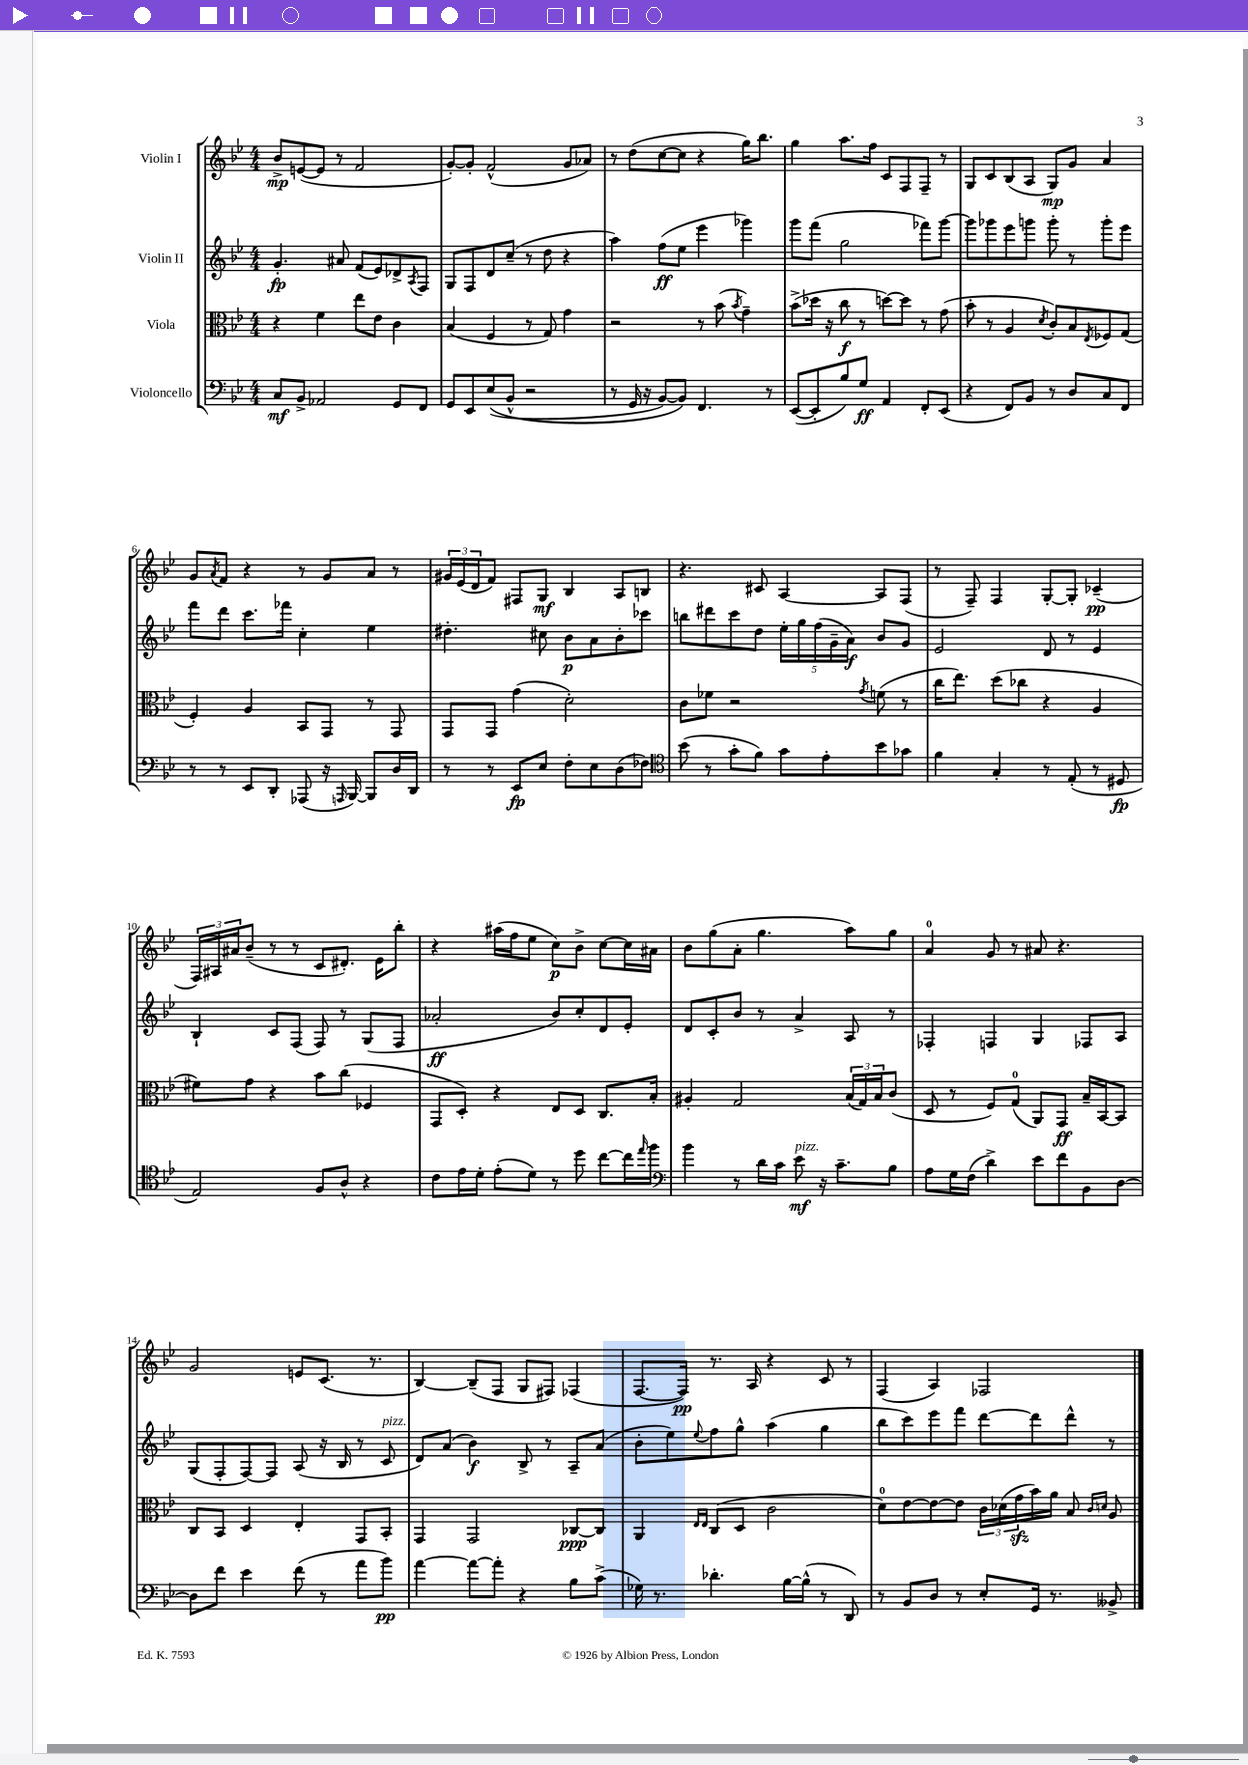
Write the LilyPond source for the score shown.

<<
\new StaffGroup <<
\new Staff = "s0" \with { instrumentName = "Violin I" } {
    \clef treble \key bes \major \numericTimeSignature \time 4/4
    bes'8->\mp e'8~( e'8 r8 f'2 |
    g'8~-.) g'8-. f'2-^( g'8 aes'8) |
    r8 d''8( c''8~ c''8 r4 g''16) bes''8. |
    g''4 a''8. f''16 c'8 f8 f8-- r8 |
    g8 c'8 bes8( a8 g8\mp) g'8 a'4 |
    g'8 \acciaccatura { a'8 } f'8 r4 r8 g'8 a'8 r8 |
    \tuplet 3/2 { gis'16 ees'16( d'16 } f'8) fis8 g8\mf bes4 a8 b8 |
    r4. cis'8 a4~ a8 f8( |
    r8 f8--) f4 g8~-. g8-. ces'4--\pp( |
    \tuplet 3/2 { f16) ais16 ais'16 } bes'8--( r8 r8 c'8 dis'8.-.) ees'16 bes''8-. |
    r4 ais''16( f''16 ees''8 c''8\p) bes'8-> c''8~ c''16 ais'16 |
    bes'8 g''8( a'8-. g''4. a''8) g''8 |
    a'4-0 g'8 r8 ais'8 r4. |
    g'2 e'8 c'8.( r8. |
    bes4~) bes8--( f8 g8 fis8) fes4( |
    f8.~ f16\pp) r8. a16 r4 c'8 r8 |
    f4( a4) fes2 \bar "|." |
}
\new Staff = "s1" \with { instrumentName = "Violin II" } {
    \clef treble \key bes \major \numericTimeSignature \time 4/4
    g'4.-.\fp ais'8 f'8( ees'8) des'8-> \acciaccatura { a8 } f8 |
    g8 f8 d'8 c''8--( r8 d''8 r4 |
    a''4) f''8\ff( ees''8 ees'''4 ges'''4) |
    g'''8 f'''8( g''2 fes'''8) g'''8~ |
    g'''8 ges'''8 ees'''8 g'''8 g'''8-. r8 g'''8-. ees'''8 |
    f'''8 d'''8 c'''8. fes'''16 c''4-. ees''4 |
    dis''4.-. cis''8 bes'8\p a'8 bes'8-. ces'''8 |
    b''8 dis'''8 c'''8 d''8 \tuplet 5/4 { ees''16-. g''16 f''16( g'16-- a'16\f) } bes'8 g'8 |
    ees'2 d'8 r8 ees'4 |
    bes4-! c'8 f8( f8) r8 g8( f8 |
    aes'2-.\ff bes'8) c''8-. d'8 ees'8-. |
    d'8 c'8-. bes'8 r8 a'4-> a8 r8 |
    fes4-. f4 g4 fes8 a8 |
    g8( f8-. f8~) f8 a8( r16 bes16 r8 c'8^\markup { \italic "pizz." } |
    d'8) a'8( bes'4\f) bes8-> r8 a8-- a'8( |
    bes'8-. ees''8) \appoggiatura { ees''8 } f''8 g''8-^ a''4( g''4 |
    bes''8 c'''8) ees'''8 f'''8 d'''8~ d'''8 d'''8-^ r8 \bar "|." |
}
\new Staff = "s2" \with { instrumentName = "Viola" } {
    \clef alto \key bes \major \numericTimeSignature \time 4/4
    r4 f'4 ees''8 ees'8 c'4 |
    bes4( f4 r8 g8) g'4 |
    r2 r8 bes'8( \acciaccatura { bes'8 } g'4--) |
    bes'8->( des''16 r16 c''8\f r8 d''8~) d''8 r8 g'8( |
    bes'8-. r8 a4 \acciaccatura { d'8 } c'8-.) bes8 \acciaccatura { ees8 } fes8 g8( |
    f4-.) a4 bes,8 g,8 r8 g,8 |
    g,8 g,8 g'4( d'2-.) |
    c'8 fes'8 r2 \acciaccatura { g'8 } f'8( r8 |
    c''16 ees''8.) d''8( ces''8 r4 a4 |
    fis'8) g'8 r4 bes'8 c''8( fes4 |
    g,8 d8-.) r4 ees8 d8 c8. bes16-. |
    ais4-. g2 \tuplet 3/2 { bes16( g16) bes16 } c'8( |
    d8 r8 f8) g8-0( a,8) g,8\ff bes16-- bes,16~ bes,8 |
    c8 bes,8 d4 ees4-. g,8 bes,8-. |
    g,4 g,2 ces8~\ppp ces8 |
    a,4 \grace { ees16 ees16 } c8( d8 c'2 |
    d'8-0) ees'8~ ees'8~ ees'8 \tuplet 3/2 { c'16 des'16( g'16\sfz } bes'16) a'16 bes8 \grace { c'16 d'16 } a8 \bar "|." |
}
\new Staff = "s3" \with { instrumentName = "Violoncello" } {
    \clef bass \key bes \major \numericTimeSignature \time 4/4
    c8\mf bes,8-> aes,2 g,8 f,8 |
    g,8 ees,8 ees8(\( bes,8-^ r2 |
    r8 g,16 r16 bes,8~) bes,8\) f,4. r8 |
    ees,8~( ees,8-. bes8) g8\ff a,4 f,8-. ees,8( |
    r4 f,8) bes,8 r8 d8 c8 f,8 |
    r8 r8 ees,8 d,8-. aes,,8( r16 \grace { a,,16 } bes,,16~) bes,,8 d16 d,16 |
    r8 r8 ees,8\fp ees8 f8-. ees8 d8( fes8) |
    \clef tenor bes'8( r8 g'8-. f'8) g'8 ees'8-. bes'8 ges'8 |
    f'4 g4-. r8 ees8-.( r8 dis8\fp |
    ees2) f8 a8-^ r4 |
    c'8 ees'16 d'16-. ees'8-.( d'8) r8 d''8 c''8~ c''16 \grace { ees''16 } f''16 |
    \clef bass bes'4 r8 d'16 c'16 ees'8\mf^\markup { \italic "pizz." } r16 c'8.-- bes8 |
    a8 g16 f16( d'4->) ees'8 f'8 bes,8 d8~ |
    d8 f'8 ees'4 f'8( r8 a'8 bes'8\pp) |
    a'4~ a'8~ a'8-. r4 bes8 c'8->( |
    ges16) r8. des'4.-. bes16~ bes16-^( r8 d,8) |
    r8 bes,8 d8 r8 ees8-. g,16 r8. beses,8-> \bar "|." |
}
>>
>>
